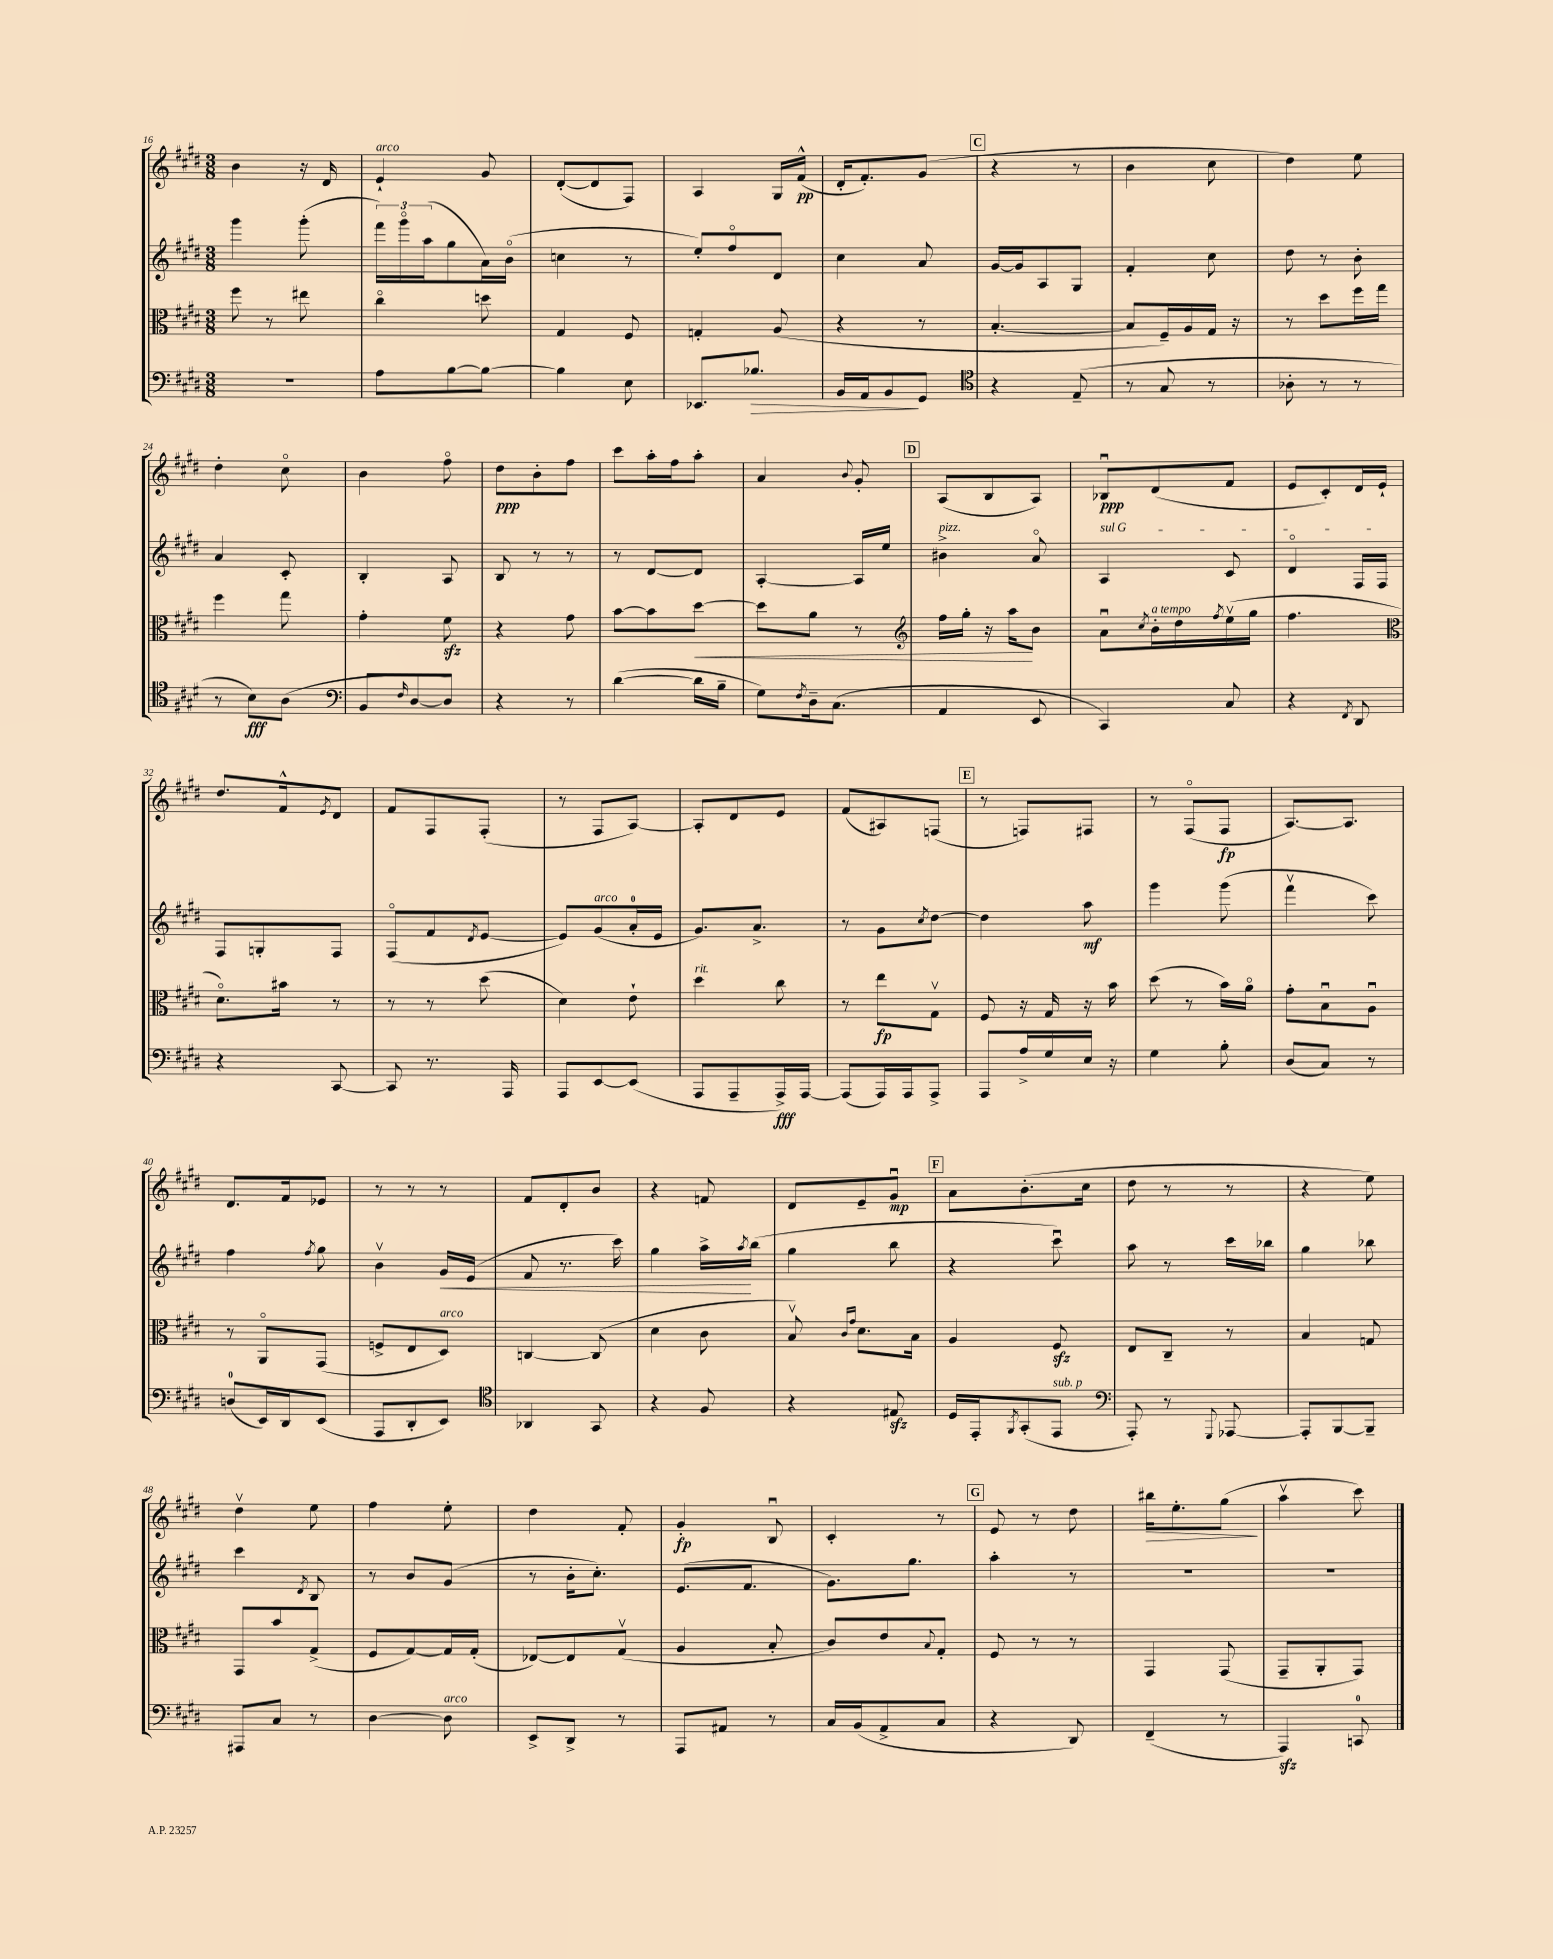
<<
\new StaffGroup <<
\new Staff = "s0" {
    \clef treble \key e \major \numericTimeSignature \time 3/8
    b'4 r16 dis'16 |
    e'4-!^\markup { \italic "arco" } gis'8 |
    dis'8~-.( dis'8 fis8) |
    a4 gis16 fis'16-^\pp( |
    dis'16-. fis'8.-.) gis'8( |
    \mark \markup { \box "C" } r4 r8 |
    b'4 cis''8 |
    dis''4) e''8 |
    dis''4-. cis''8\flageolet |
    b'4 fis''8\flageolet |
    dis''8\ppp b'8-. fis''8 |
    cis'''8 a''16-. fis''16 a''8-. |
    a'4 \appoggiatura { b'8 } gis'8-. |
    \mark \markup { \box "D" } a8( b8 a8) |
    bes8\downbow\ppp dis'8( fis'8 |
    e'8 cis'8-.) dis'16 e'16-! |
    dis''8. fis'16-^ \acciaccatura { e'8 } dis'8 |
    fis'8 fis8 fis8-.( |
    r8 fis8 a8~) |
    a8-. dis'8 e'8 |
    fis'8( ais8) f8( |
    \mark \markup { \box "E" } r8 f8) fis8 |
    r8 fis8\flageolet( fis8\fp |
    a8.~) a8. |
    dis'8. fis'16 ees'8 |
    r8 r8 r8 |
    fis'8 dis'8-. b'8 |
    r4 f'8 |
    dis'8 e'8-- gis'8\downbow\mp |
    \mark \markup { \box "F" } a'8 b'8.-.( cis''16 |
    dis''8 r8 r8 |
    r4 e''8) |
    dis''4\upbow e''8 |
    fis''4 e''8-. |
    dis''4 fis'8-. |
    gis'4-.\fp b8\downbow |
    cis'4-. r8 |
    \mark \markup { \box "G" } e'8 r8 dis''8 |
    bis''16\> e''8.-. gis''8\!( |
    a''4\upbow cis'''8) \bar "|." |
}
\new Staff = "s1" {
    \clef treble \key e \major \numericTimeSignature \time 3/8
    gis'''4 gis'''8-.( |
    \tuplet 3/2 { fis'''16) gis'''16\flageolet a''16( } gis''8 a'16) b'16\flageolet( |
    c''4 r8 |
    e''8-.) fis''8\flageolet dis'8 |
    cis''4 a'8 |
    \mark \markup { \box "C" } gis'16~ gis'16 a8 gis8 |
    fis'4-. cis''8 |
    dis''8 r8 b'8-. |
    a'4 cis'8-. |
    b4-. a8 |
    b8 r8 r8 |
    r8 dis'8~ dis'8 |
    a4~-. a16 e''16 |
    \mark \markup { \box "D" } bis'4->^\markup { \italic "pizz." } a'8\flageolet |
    \once \override TextSpanner.bound-details.left.text = \markup { \italic "sul G" } a4\startTextSpan cis'8 |
    dis'4\flageolet fis16 fis16\stopTextSpan |
    fis8 g8-. fis8 |
    fis8\flageolet( fis'8 \acciaccatura { dis'8 } e'8~ |
    e'8) gis'8^\markup { \italic "arco" }( a'16-0-. e'16 |
    gis'8.) a'8.-> |
    r8 gis'8 \acciaccatura { cis''8 } dis''8~ |
    \mark \markup { \box "E" } dis''4 a''8\mf |
    gis'''4 gis'''8( |
    fis'''4\upbow cis'''8) |
    fis''4 \acciaccatura { fis''8 } gis''8 |
    b'4\upbow gis'16\< e'16( |
    fis'8 r8. cis'''16) |
    gis''4 a''16->\! \acciaccatura { a''8 } b''16( |
    gis''4 b''8 |
    \mark \markup { \box "F" } r4 cis'''8\downbow) |
    a''8 r8 cis'''16 bes''16 |
    gis''4 bes''8 |
    cis'''4 \acciaccatura { dis'8 } b8 |
    r8 b'8 gis'8( |
    r8 b'16-. cis''8.-.) |
    e'8.( fis'8. |
    gis'8.) gis''8. |
    \mark \markup { \box "G" } a''4-. r8 |
    R4. |
    R4. \bar "|." |
}
\new Staff = "s2" {
    \clef alto \key e \major \numericTimeSignature \time 3/8
    fis''8 r8 eis''8 |
    cis''4\flageolet d''8 |
    gis4 fis8 |
    g4-. a8( |
    r4 r8 |
    \mark \markup { \box "C" } b4.~-. |
    b8 fis16--) a16 gis16 r16 |
    r8 dis''8 fis''16 gis''16 |
    fis''4 gis''8 |
    gis'4-. fis'8\sfz |
    r4 gis'8 |
    b'8~ b'8 dis''8~\< |
    dis''8 a'8 r8 |
    \mark \markup { \box "D" } \clef treble fis''16 gis''16-. r16 a''16\! b'8 |
    a'8\downbow \acciaccatura { cis''8 } b'16-.^\markup { \italic "a tempo" } dis''16 \acciaccatura { fis''8 } e''16\upbow( gis''16 |
    fis''4. |
    \clef alto dis'8.\flageolet) bis'16 r8 |
    r8 r8 dis''8( |
    dis'4) e'8-! |
    dis''4^\markup { \italic "rit." } cis''8 |
    r8 e''8\fp gis8\upbow |
    \mark \markup { \box "E" } fis8 r16 gis16 r16 b'16 |
    dis''8( r8 b'16) a'16\flageolet |
    gis'8-. b8\downbow a8\downbow |
    r8 a,8\flageolet gis,8( |
    f8-> e8 dis8^\markup { \italic "arco" }) |
    c4~ c8( |
    dis'4 cis'8 |
    b8\upbow) \grace { cis'16 gis'16 } dis'8. b16 |
    \mark \markup { \box "F" } a4 fis8\sfz |
    e8 cis8-- r8 |
    b4 g8 |
    gis,8 b'8 gis8->( |
    fis8 gis8~) gis16 gis16-.( |
    ees8~) ees8 gis8\upbow( |
    a4 b8-. |
    cis'8) e'8 \appoggiatura { b8 } gis8-. |
    \mark \markup { \box "G" } fis8 r8 r8 |
    gis,4 gis,8( |
    gis,8-- a,8-. gis,8) \bar "|." |
}
\new Staff = "s3" {
    \clef bass \key e \major \numericTimeSignature \time 3/8
    R4. |
    a8 b8~ b8~ |
    b4 e8 |
    ees,8. bes8.\> |
    b,16 a,16 b,8\! gis,8 |
    \mark \markup { \box "C" } \clef tenor r4 e8--( |
    r8 gis8 r8 |
    aes8-. r8 r8 |
    r8 b8\fff) a8( |
    \clef bass b,8 \grace { fis16 } dis8~ dis8) |
    r4 r8 |
    dis'4~( dis'16 b16-- |
    gis8) \acciaccatura { fis8 } dis16-- cis8.( |
    \mark \markup { \box "D" } a,4 e,8 |
    cis,4) cis8 |
    r4 \acciaccatura { fis,8 } dis,8 |
    r4 cis,8~ |
    cis,8 r8. a,,16 |
    a,,8 e,8~ e,8( |
    a,,8 a,,8-- a,,16->\fff) a,,16~ |
    a,,8( a,,16) a,,16 a,,8-> |
    \mark \markup { \box "E" } a,,8 a16-> gis16 e16 r16 |
    gis4 b8-. |
    dis8( cis8) r8 |
    d8-0( e,16) dis,16 e,8( |
    a,,8 dis,8-. e,8) |
    \clef tenor aes,4 gis,8 |
    r4 fis8 |
    r4 eis8\sfz |
    \mark \markup { \box "F" } dis16 e,16-. \acciaccatura { fis,8 } gis,8-.( e,8^\markup { \italic "sub. p" } |
    \clef bass a,,8-.) r8 \appoggiatura { gis,,8 } aes,,8~ |
    aes,,8-. b,,8~ b,,8-- |
    ais,,8 cis8 r8 |
    dis4~ dis8^\markup { \italic "arco" } |
    e,8-> dis,8-> r8 |
    a,,8 ais,8 r8 |
    cis16 b,16( a,8-> cis8 |
    \mark \markup { \box "G" } r4 dis,8) |
    fis,4--( r8 |
    a,,4\sfz) c,8-0 \bar "|." |
}
>>
>>
\layout { \context { \Score currentBarNumber = #16 } }
